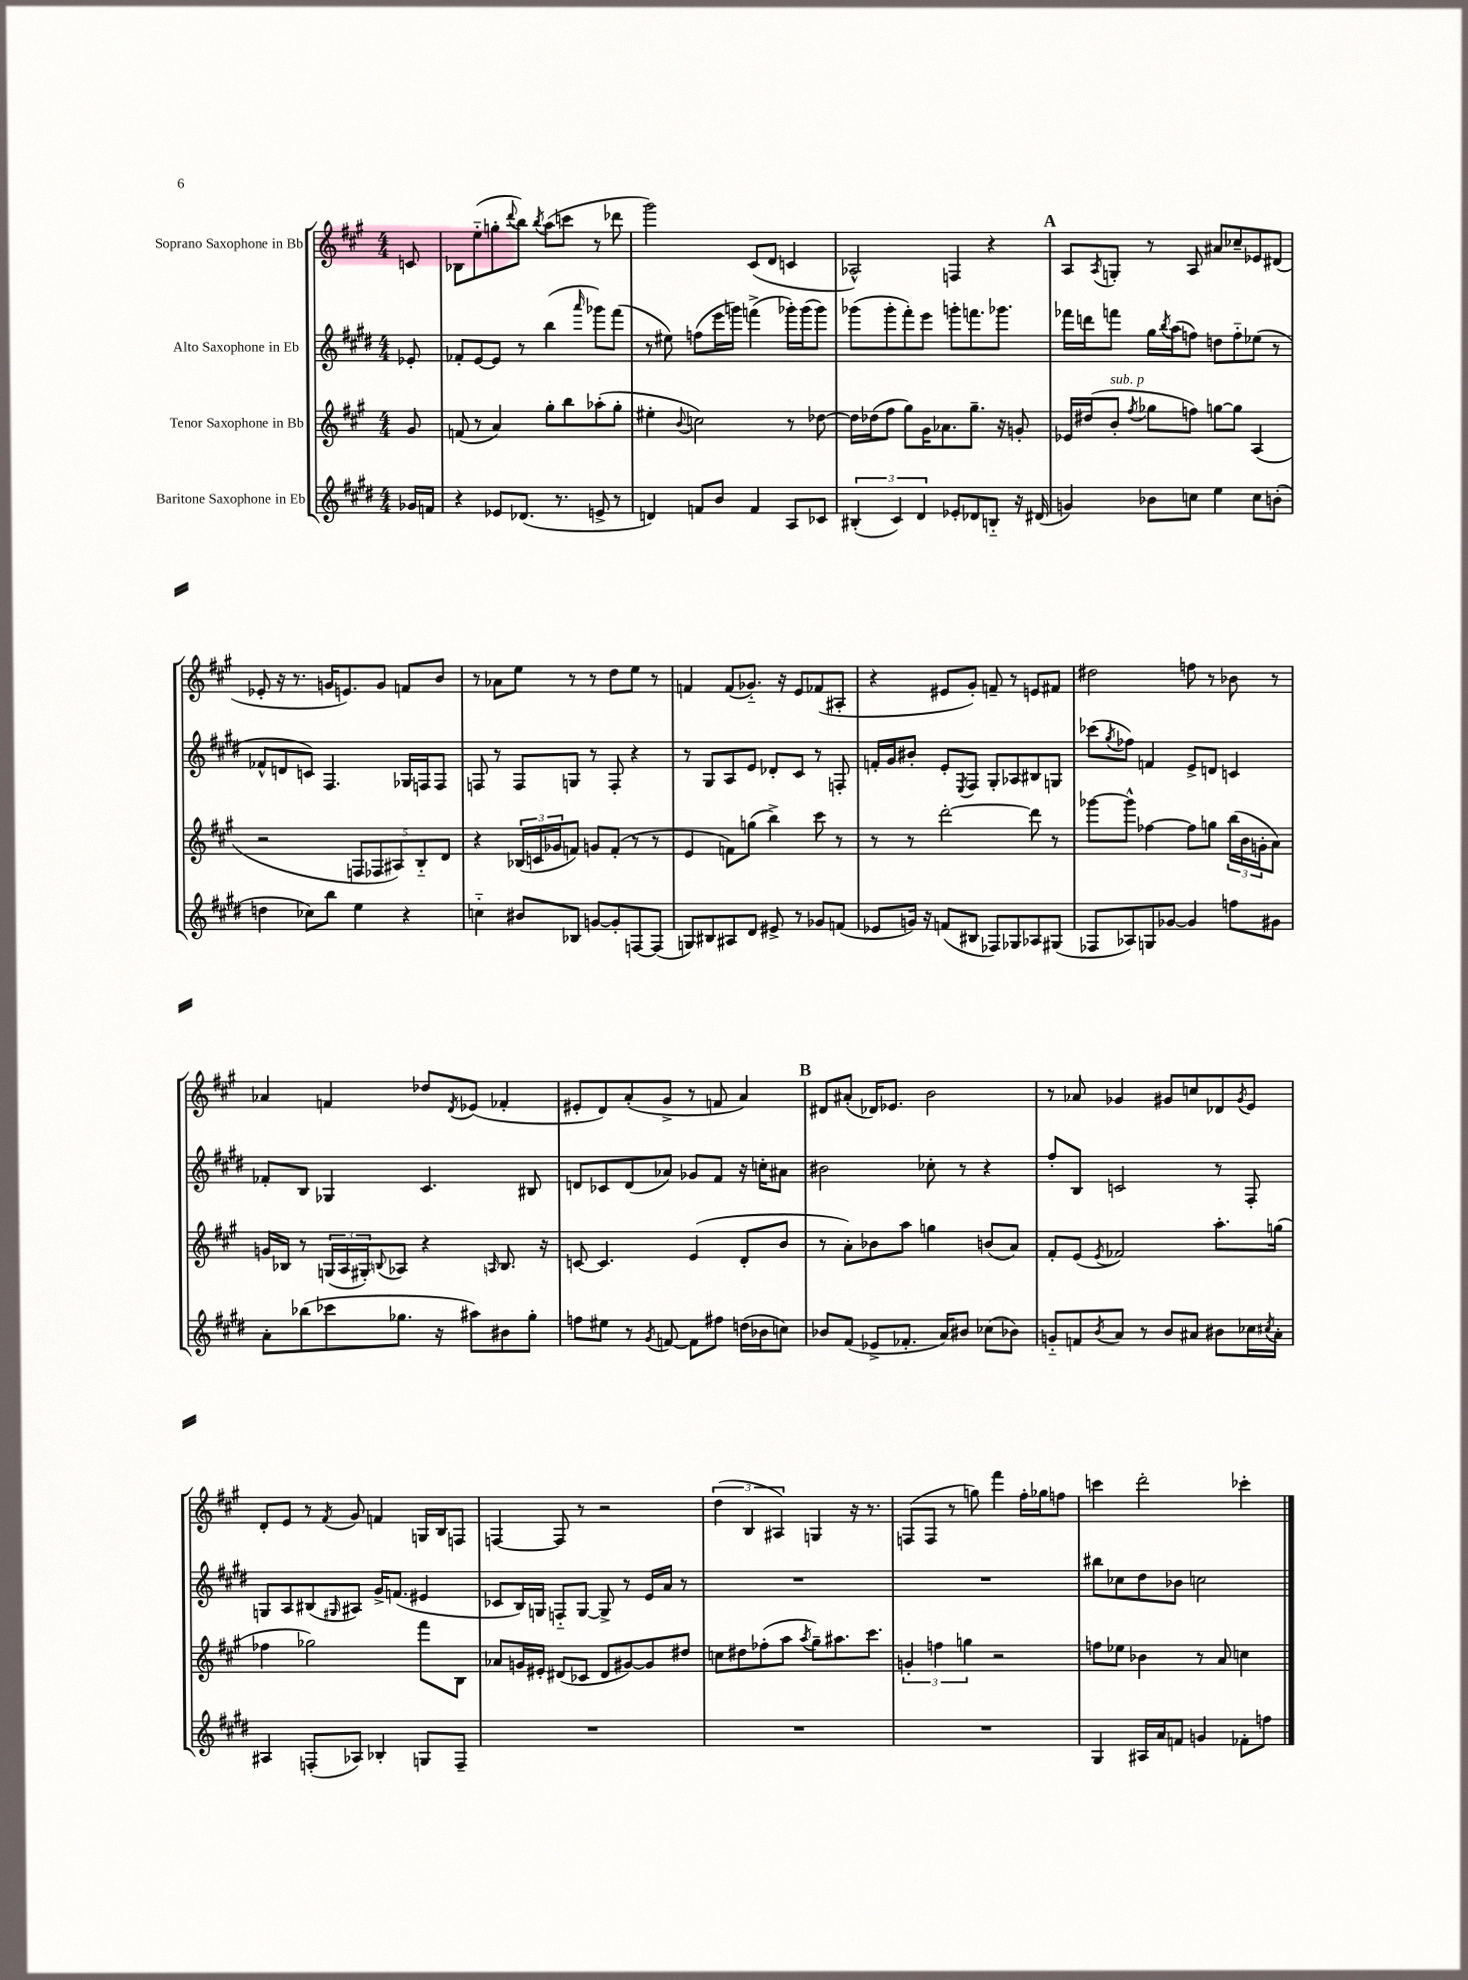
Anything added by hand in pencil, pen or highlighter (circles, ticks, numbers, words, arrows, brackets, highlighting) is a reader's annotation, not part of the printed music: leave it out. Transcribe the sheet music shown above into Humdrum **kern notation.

**kern	**kern	**kern	**kern
*staff4	*staff3	*staff2	*staff1
*clefG2	*clefG2	*clefG2	*clefG2
*k[f#c#g#d#]	*k[f#c#g#]	*k[f#c#g#d#]	*k[f#c#g#]
*M4/4	*M4/4	*M4/4	*M4/4
16g-	8g#	8e-'	8c
16f	.	.	.
=	=	=	=
4r	(8f	8f-'	8B-
.	8r	[8e	(8ee'~
8e-	4a)	8e]	8gg'
.	.	.	8qqddd
(8.d-	.	8r	8bb)
.	.	.	8qbb
.	8gg#'	(4bb	(8aa
8.r	.	.	.
.	8bb	.	8ccc
.	.	16qqaaa	.
8e^	(8aa-'	8ggg-)	8r
8r	8gg#'	(8fff#	8ddd-
=	=	=	=
4d)	4ee#'	8r	2ggg#)
.	.	8ee#)	.
.	8qqb	.	.
8f	2cc)	(8ff	.
8b	.	16eee	.
.	.	16ggg)	.
4f	.	(4fff^	(8c#
.	.	.	8d
8A	8r	16ggg-')	4c
.	.	(16ggg-	.
8c-	[8dd-	8ggg-)	.
=	=	=	=
(6B#'	16dd-]	(8ggg-	2A-^^)
.	(16dd-	.	.
.	8ff#	8ggg-'	.
6c#)	.	.	.
.	8gg#)	8fff#')	.
6d#	.	.	.
.	16g#	8eee	.
.	8.a-	.	.
8e-'	.	8ggg'	4F
8d-	8.gg#~	8.fff	.
8B'~	.	.	4r
.	16r	8.ggg-	.
16r	8g'	.	.
(16d#	.	.	.
=	=	=	=
4g)	16e-	16fff-	8A
.	(16dd#	16ddd	.
.	.	.	8qA
.	8b'	8fff	8G'
.	8qff#	.	.
8b-	8gg-	16gg#	8r
.	.	8qbb	.
.	.	(16aa	.
8cc	8ff)	8ff)	8A
4ee	[8gg	8dd	8a#
.	8gg]	8ff'~	8cc-~
8cc	(4A	(8ee-	8e-
(8b'	.	8r	(8d#
=	=	=	=
4dd	2r	8f-^^	8e-'
.	.	8d	16r
.	.	.	8.r
8cc-)	.	8c)	.
8bb	.	4.F#	16g
.	.	.	8.e)
4ee	10F	.	.
.	10F-	.	.
.	.	.	8g
.	10A#)	.	.
4r	.	16G-	8f
.	10B'~	.	.
.	.	16F	.
.	.	8F	8b
.	10d	.	.
=	=	=	=
4cc'~	4r	8F	8r
.	.	8r	8a-
8b#	(24B-	8F	8ee
.	24c	.	.
.	24g-	.	.
8B-	8f)	8G	8r
[8g	8g	8r	8r
8g']	(8f'	8F'	8dd
[8F	8r	4r	8ee
(8F]	8r	.	8r
=	=	=	=
8G)	4e	8r	4f
8B#	.	8G#	.
8A#	8f)	8A	(8f
8d#	(8gg	8e	8.g-'~)
8e#^	4bb^)	8d-'	.
.	.	.	16r
8r	.	8c#	8e
8g-	8ccc#	8r	(8f-
(8f	8r	8F'	8A#'
=	=	=	=
8e-	8r	16f'	4r
.	.	16g#	.
16g)	8r	8b#'	.
16r	.	.	.
(8f	[2ddd'	8e'	8e#
.	.	8qE	.
8B#	.	8F#	8g#')
8F-)	.	8G#'	8f~
8G-	.	8A-	8r
8A-	8ddd]	8B#	8e
(8G#	8r	8G	8f#
=	=	=	=
8F-	[8ggg-	(8ccc-	2dd#
.	.	8qgg#	.
8A-)	8ggg-^^]	8ff-)	.
8G	[4ff-	4f	.
[8g-	.	.	.
4g-]	8ff-]	8e^	8ff
.	8gg	8d	8r
8ff	(24bb	4c	8b-
.	24b	.	.
.	24g'	.	.
8g#	8a)	.	8r
=	=	=	=
8a'	16g	8f-'	4a-
.	16B-	.	.
(8bb-	8r	8B	.
8ccc-	(24G	4G-	4f
.	24A	.	.
.	24G#')	.	.
.	8qqB	.	.
8.gg-	8A-	.	.
.	4r	4.c#	8dd-
16r	.	.	.
.	.	.	8qd
8aa#)	.	.	(8e-
.	16qqA	.	.
8b#	8.B	.	4f-'
8gg-'	.	8B#	.
.	16r	.	.
=	=	=	=
8ff	[8c	8d	8e#'
8ee#	4.c]	8c-	8d)
8r	.	(8d	(8a'
8qg#	.	.	.
[8f	.	8a-)	8g#^
8f]	(4e	8g-	8r
8ff#	.	8f#	8f
(16dd	8d'	16r	4a)
16b-	.	16cc'	.
8cc)	8b	8a#	.
=	=	=	=
8b-	8r	2b#	8d#
(8f#	8a')	.	(8a#'
8e-^	8b-	.	16d-)
.	.	.	8.e-
8.f-'	8aa	.	.
.	4gg	8cc-'	2b
16a)	.	.	.
8b#	.	8r	.
(8cc-	(8b	4r	.
8b-)	8a)	.	.
=	=	=	=
8g'~	8f#'	8ff#'	8r
8f	(8e	8B	8a-
8qb	8qe	.	.
8a	2f-)	2c	4g-
8r	.	.	.
8b	.	.	8g#
8a#	.	.	8cc
8b#	8.aa'	8r	8d-
.	.	.	8qg#
16cc-	.	8F#'	8e
8qcc#	.	.	.
16a#'	(16gg	.	.
=	=	=	=
4A#	4ff-	8G	8d'
.	.	8A	8e
(8F'	2gg-)	(8B#	8r
.	.	16qqG#	8qf#
8A-)	.	8A#)	8g#
4B-'	.	16g#^	4f
.	.	(8.f	.
8G	8fff#	4e#	16G
.	.	.	16B
8F~	8B	.	8F
=	=	=	=
1r	8a-	8c-	[4F
.	16g	16B)	.
.	16e#'	16G	.
.	(8d#	8F'~	8F]
.	8c-	[8G	8r
.	8d#	8G^]	2r
.	[8g#)	8r	.
.	8g#]	16e	.
.	.	16a	.
.	8dd#	8r	.
=	=	=	=
1r	8cc	1r	(6dd
.	8dd#	.	.
.	.	.	6B
.	(8ff-'	.	.
.	.	.	6A#)
.	8aa	.	.
.	8qaa	.	.
.	8gg#~)	.	4G
.	8.aa#	.	.
.	.	.	16r
.	8.ccc#	.	8.r
=	=	=	=
1r	6g'	1r	(8F
.	.	.	8F
.	6ff	.	.
.	.	.	8r
.	6gg	.	.
.	.	.	8gg)
.	2r	.	4fff#
.	.	.	16ff#'
.	.	.	16gg-
.	.	.	8ff
=	=	=	=
4G#	8ff	8bb#	4ccc
.	8ee-	8cc-	.
16A#	4b-	8dd#	2ddd'
16a	.	.	.
8f	.	8b-	.
4g	8r	2cc	.
.	8a	.	.
8f-'	4cc	.	4ccc-'
8ff	.	.	.
==	==	==	==
*-	*-	*-	*-
